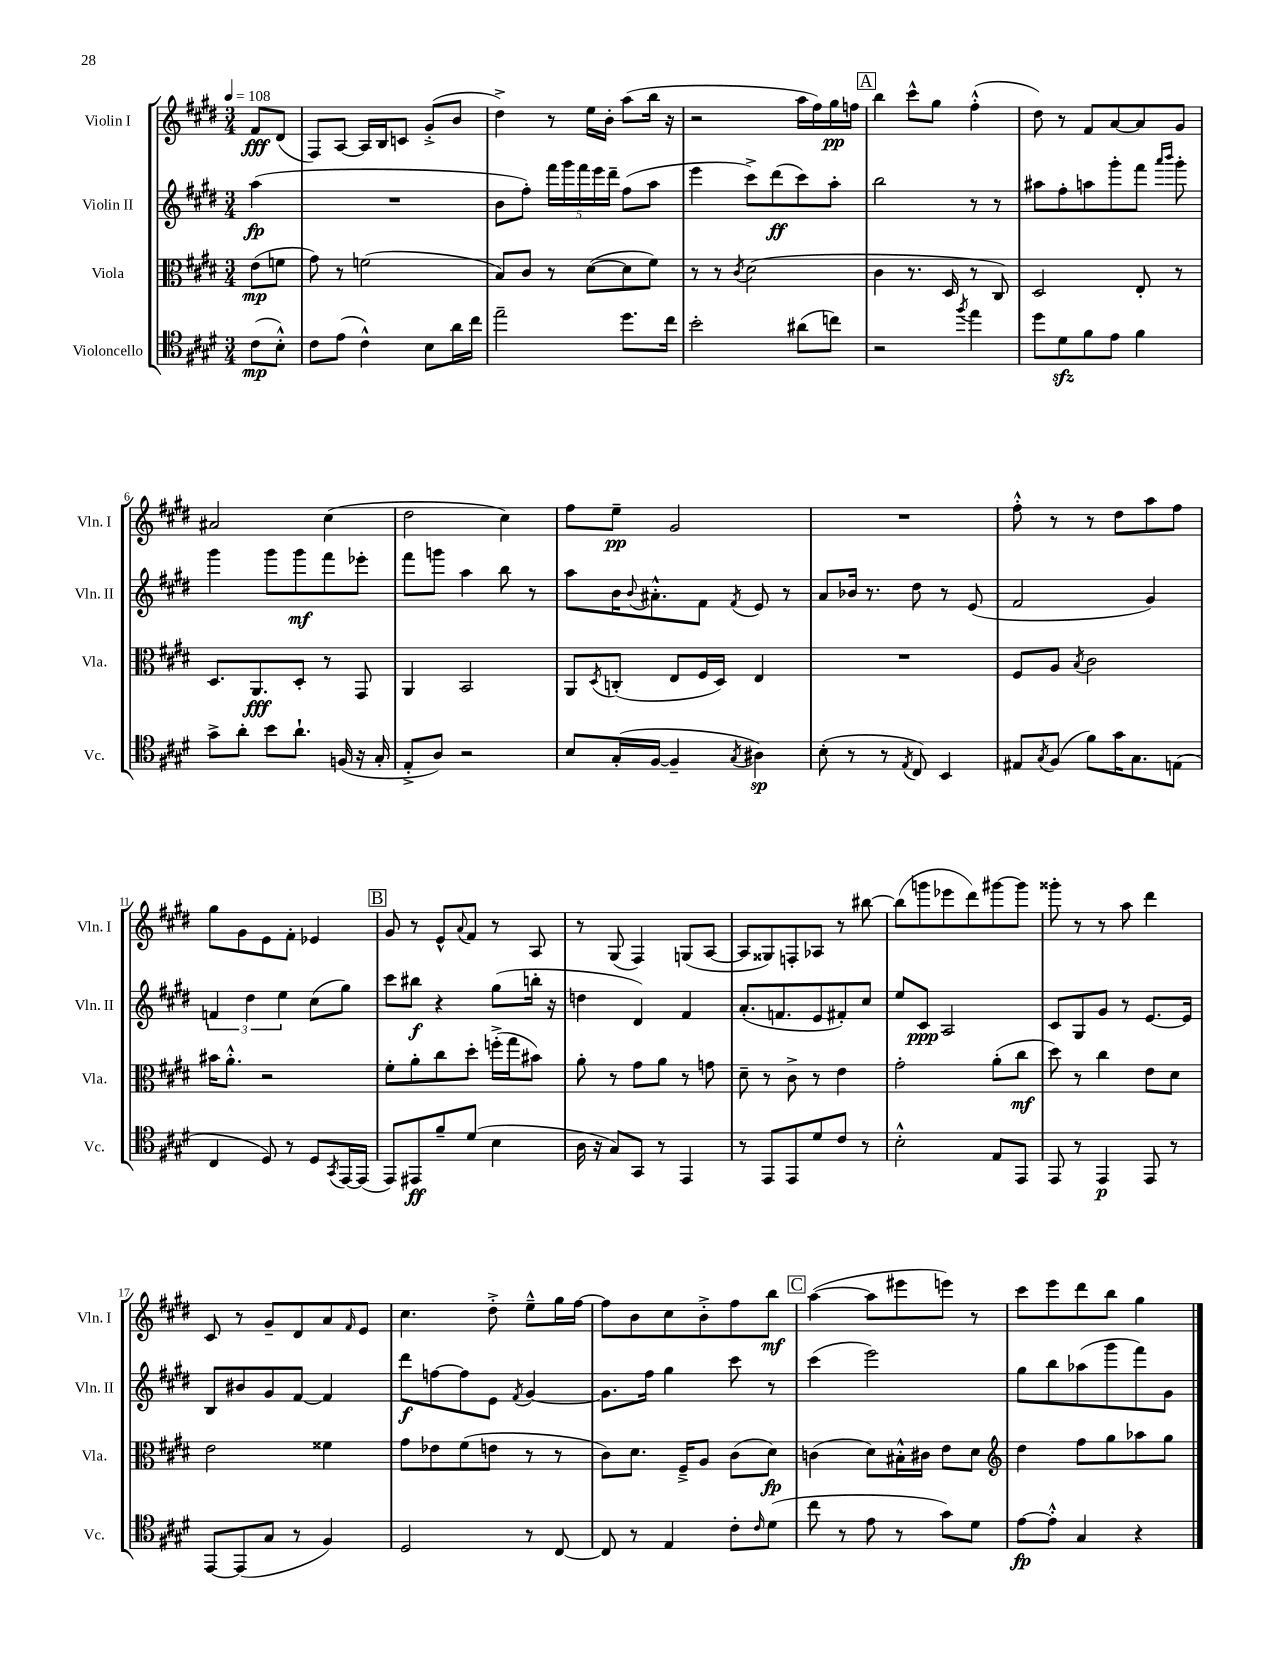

**kern	**kern	**kern	**kern
*staff4	*staff3	*staff2	*staff1
*clefC4	*clefC3	*clefG2	*clefG2
*k[f#c#g#d#]	*k[f#c#g#d#]	*k[f#c#g#d#]	*k[f#c#g#d#]
*M3/4	*M3/4	*M3/4	*M3/4
*MM108	*MM108	*MM108	*MM108
(8c#\L	(8e\L	(4aa\	8f#/L
8B'^^\J)	8f\J	.	(8d#/J
=	=	=	=
8c#\L	8g#\)	2.r	8F#/L)
(8e\J	8r	.	[8A/J
4c#^^\)	(2f\	.	16A/]LL
.	.	.	16B/J
.	.	.	8c/J
8B\L	.	.	(8g#'^/L
16a\L	.	.	8b/J
16cc#\JJ	.	.	.
=	=	=	=
2ee~\	8B/L)	8b\L	4dd#^\)
.	8c#/J	8ff#'\J)	.
.	8r	20fff#\LL	8r
.	.	20ggg#\	.
.	.	20fff#\	.
.	([8d#\L	.	16ee\LL
.	.	20eee\	.
.	.	.	16b'\JJ
.	.	20ddd#~\JJ	.
8.dd#\L	8d#\]	(8ff#\L	(8aa\L
.	8f#\J)	8aa\J	16bb\Jk
16cc#\Jk	.	.	16r
=	=	=	=
2b'\	8r	4eee\	2r
.	8r	.	.
.	8qc#/	.	.
.	(2d#\	8ccc#^\L)	.
.	.	(8ddd#\	.
(8a#\L	.	8ccc#\)	16aa\LL
.	.	.	16ff#\)
8cc\J)	.	8aa'\J	16gg#\
.	.	.	16ff\JJ
=	=	=	=
2r	4c#\	2bb\	4bb\
.	8.r	.	8ccc#^^\L
.	.	.	8gg#\J
.	16D#/	.	.
8qff#/	.	.	.
4ee\	8r	8r	(4ff#'^^\
.	8C#/)	8r	.
=	=	=	=
8dd#\L	2D#/	8aa#\L	8dd#\)
8d#\	.	8ff#'\	8r
8f#\	.	8aa\	8f#/L
8e\J	.	8ggg#'\	[8a/
4f#\	8E'/	8fff#\J	8a/]
.	.	16qqaaa/LL	.
.	.	16qqbbb/JJ	.
.	8r	8ggg#'\	8g#/J
=	=	=	=
8g#^\L	8.D#/L	4ggg#\	2a#/
8a'\J	.	.	.
.	8.AA/	.	.
8b\L	.	8ggg#\L	.
8.a`\J	8D#'/J	8ggg#\	.
.	8r	8fff#\	(4cc#\
(16F/	.	.	.
16r	8GG#/	8eee-'\J	.
16G#'/	.	.	.
=	=	=	=
8E'^/L	4AA/	8fff#\L	2dd#\
8A/J)	.	8ggg\J	.
2r	2BB/	4aa\	.
.	.	8bb\	4cc#\)
.	.	8r	.
=	=	=	=
8B/L	8AA/L	8aa\L	8ff#\L
.	8qD#/	.	.
(16G#'/L	(8C'/J	16b\K	8ee~\J
.	.	8qqb/	.
[16F#/JJ	.	8.a#'^^\	.
4F#~/]	8E/L	.	2g#/
.	16F#/L	8f#\J	.
.	16D#/JJ)	.	.
8qG#/	.	8qf#/	.
4A#\)	4E/	8e/	.
.	.	8r	.
=	=	=	=
(8B'\	2.r	8a/L	2.r
8r	.	16b-/Jk	.
.	.	8.r	.
8r	.	.	.
8qE/	.	.	.
8C#/)	.	8dd#\	.
4BB/	.	8r	.
.	.	(8e/	.
=	=	=	=
8E#/L	8F#/L	2f#/	8ff#'^^\
8qG#/	.	.	.
(8F#/J	8A/J	.	8r
.	8qB/	.	.
8f#\L)	2c#\	.	8r
16g#\K	.	.	8dd#\L
8.G#\	.	.	.
.	.	4g#/)	8aa\
(8E\J	.	.	8ff#\J
=	=	=	=
4C#/	16b#\LK	6f/	8gg#\L
.	8.a'^^\J	.	.
.	.	.	8g#\
.	.	6dd#\	.
8D#/)	2r	.	8e\
.	.	6ee\	.
8r	.	.	8f#'\J
8D#/L	.	(8cc#\L	4e-/
8qGG#/	.	.	.
[16EE/L	.	8gg#\J)	.
(16EE/]JJ	.	.	.
=	=	=	=
8EE/L)	8f#'\L	8ccc#\L	8g#/
8EE#/	8a'\	8bb#\J	8r
8f#~/	8cc#\	4r	8e^^/L
.	.	.	8qqa/
(8d#/J	8dd#'\J	.	8f#/J
4B\	(16ff'^\LL	(8gg#\L	8r
.	16gg#\J	.	.
.	8b#\J)	16bb'\Jk	8A/
.	.	16r	.
=	=	=	=
16A\	8a'\	4dd\	8r
16r	.	.	.
8G#/L)	8r	.	(8G#/
8GG#/J	8g#\L	4d#/)	4F#/)
8r	8a\J	.	.
4EE/	8r	4f#/	(8G/L
.	8g\	.	[8A/J
=	=	=	=
8r	8d#~\	(8.a'/L	8A/]L
8EE/L	8r	.	8G##/)
.	.	8.f/	.
8EE/	8c#^\	.	8F'/
8d#/	8r	8e/	8A-/J
8c#/J	4e\	8f#'/)	8r
8r	.	8cc#/J	[8bb#\
=	=	=	=
2B'^^\	2g#'\	8ee/L	(8bb#\]L
.	.	8c#/J	8ggg\
.	.	2A/	8eee-\
.	.	.	8ddd#\)
8E/L	(8a'\L	.	[8ggg#\
8EE/J	8cc#\J	.	8ggg#\]J
=	=	=	=
8EE/	8dd#\)	8c#/L	8ggg##'\
8r	8r	8G#/	8r
4EE/	4cc#\	8g#/J	8r
.	.	8r	8aa\
8EE/	8e\L	[8.e/L	4ddd#\
8r	8d#\J	.	.
.	.	16e/]Jk	.
=	=	=	=
[8EE/L	2e\	8B/L	8c#/
(8EE/]	.	8b#/	8r
8G#/J	.	8g#/	8g#~/L
8r	.	[8f#/J	8d#/
4F#/)	4f##\	4f#/]	8a/
.	.	.	16qqf#/
.	.	.	8e/J
=	=	=	=
2D#/	8g#\L	8ddd#\L	4.cc#\
.	8e-\	[8ff\	.
.	(8f#\	8ff\]	.
.	8e\J	8e\J	8dd#'^\
.	.	8qf#/	.
8r	8r	[4g#/	8ee~^^\L
[8C#/	8r	.	16gg#\L
.	.	.	[16ff#\JJ
=	=	=	=
8C#/]	8c#\L)	8.g#\]L	8ff#\]L
8r	8.d#\J	.	8b\
.	.	16ff#\Jk	.
4E/	.	4gg#\	8cc#\
.	16F#~^/LK	.	.
.	8A/J	.	8b'^\
8c#'\L	(8c#\L	8ccc#\	8ff#\
16qqc#/	.	.	.
(8d#\J	8d#\J)	8r	8bb\J
=	=	=	=
8cc#\	(4c\	(4ccc#\	([4aa\
8r	.	.	.
8e\	8d#\L)	2eee\)	8aa\]L
8r	16B#'^^\L	.	8eee#\
.	16c#\JJ	.	.
8g#\L)	8e\L	.	8eee\J)
8d#\J	8d#\J	.	8r
=	=	=	=
*	*clefG2	*	*
[8e\L	4dd#\	8gg#\L	8ccc#\L
8e'^^\]J	.	8bb\	8eee\
4G#/	8ff#\L	(8aa-\	8ddd#\
.	8gg#\	8ggg#\	8bb\J
4r	8aa-\	8fff#\)	4gg#\
.	8gg#\J	8g#\J	.
==	==	==	==
*-	*-	*-	*-
